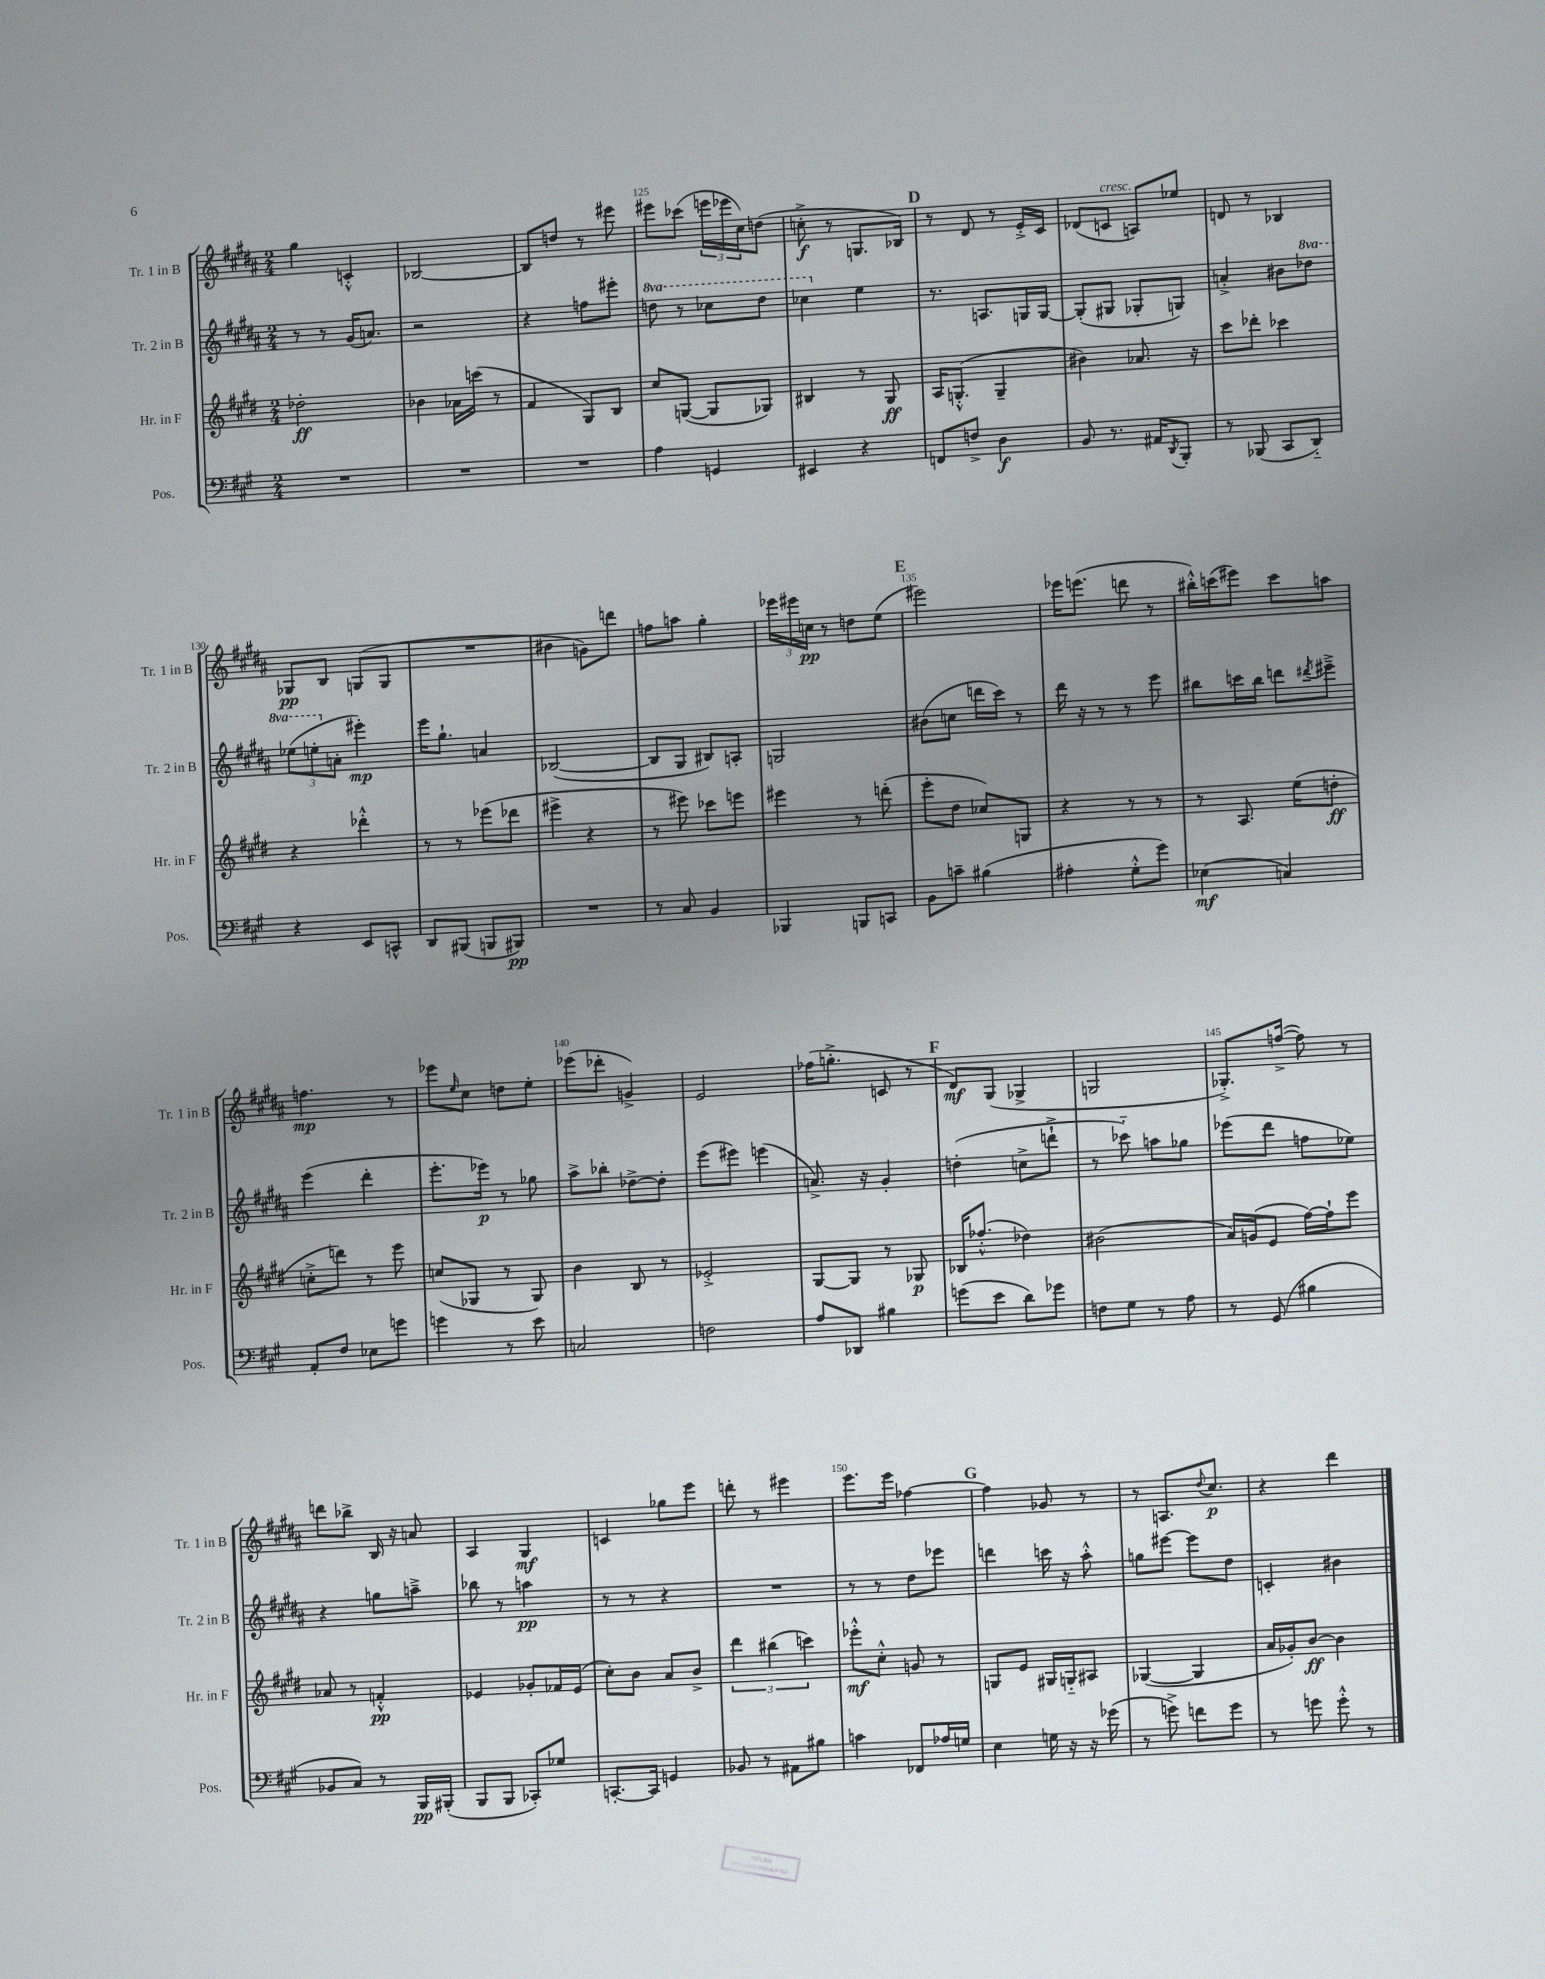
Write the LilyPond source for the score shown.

<<
\new StaffGroup <<
\new Staff = "s0" \with { instrumentName = "Tr. 1 in B" shortInstrumentName = "Tr. 1 in B" } {
    \clef treble \key b \major \numericTimeSignature \time 2/4
    gis''4 c'4-.-^ |
    bes2~ |
    bes8 d''8 r8 eis'''8 |
    eis'''8 ces'''8( \tuplet 3/2 { e'''16 ees'''16 cis''16) } d''8( |
    c''8-.->\f r8 g8. bes16) |
    \mark \markup { \bold "D" } r8 dis'8 r8 e'16-.-> cis'16 |
    des'8( c'8^\markup { \italic "cresc." } a8) ees''8 |
    d'8 r8 bes4 |
    ges8\pp b8 g8( g8 |
    R2 |
    bis'4 g'8) d'''8 |
    f''8 a''8 gis''4-. |
    \tuplet 3/2 { ees'''16 eis'''16 c''16\pp } r8 d''8 e''8( |
    \mark \markup { \bold "E" } eis'''2) |
    ees'''16 e'''8.( d'''8 r8 |
    bis''16-.-^) c'''16( eis'''8) c'''8 a''8 |
    f''4.\mp r8 |
    ees'''8 \grace { e''16 } cis''8 d''8 e''8-. |
    ees'''8( des'''8-. g'4->) |
    e'2 |
    fes''16( g''8.-.-> c'8 r8 |
    \mark \markup { \bold "F" } dis'8\mf) gis8( ges4-> |
    g2 |
    ges8.-.->) f''16~->( f''8) r8 |
    d'''8 bes''8-> b16 r16 a'8 |
    ais4 gis4\mf |
    c'4 ges''8 e'''8 |
    d'''8-. r8 eis'''4 |
    e'''8. e'''16 fes''4~ |
    \mark \markup { \bold "G" } fes''4 ges'8 r8 |
    r8 a8. \appoggiatura { dis''8 } cis''8.\p |
    r4 dis'''4 \bar "|." |
}
\new Staff = "s1" \with { instrumentName = "Tr. 2 in B" shortInstrumentName = "Tr. 2 in B" } {
    \clef treble \key b \major \numericTimeSignature \time 2/4 \set Staff.ottavationMarkups = #ottavation-simple-ordinals
    r8 r8 gis'16( a'8.) |
    r2 |
    r4 f''8 eis'''8-. |
    \ottava #1 d'''8 r8 ces'''8 d'''8 |
    ces'''4 \ottava #0 e''4 |
    \mark \markup { \bold "D" } r8. a8. g16 g16~ |
    g8-.( gis8 ges8-. g8) |
    a'4-.-> bis'8 \ottava #1 des'''8 |
    \tuplet 3/2 { ees'''8( e'''8-. \ottava #0 a'8-. } eis'''4-.\mp) |
    e'''16 gis''8.-! a'4 |
    bes2~( |
    bes8 gis8 bis8) a8-. |
    g2 |
    \mark \markup { \bold "E" } bis'8( c''8 d'''16 cis'''16) r8 |
    dis'''16 r16 r8 r8 e'''8 |
    bis''8 c'''16 bis''16 d'''8 \acciaccatura { dis'''8 } eis'''8---> |
    e'''4( dis'''4-. |
    e'''8.-. ees'''16\p) r8 ges''8 |
    ais''8-> bes''8-. des''8~-> des''8-. |
    e'''8( eis'''8) e'''4( |
    a'8.->) r16 gis'4-. |
    \mark \markup { \bold "F" } d''4-.( c''8-> d'''8-!-> |
    r8 ces'''8-_) a''8 ges''8 |
    ees'''8( dis'''8 f''8 ees''8) |
    r4 g''8 a''8---> |
    bes''8 r8 a''4\pp |
    r8 r8 r4 |
    R2 |
    r8 r8 dis''8 ees'''8 |
    \mark \markup { \bold "G" } d'''4 c'''16 r16 ais''8-.-^ |
    g''8 eis'''8~ eis'''8 dis''8 |
    c'4-. bis'4 \bar "|." |
}
\new Staff = "s2" \with { instrumentName = "Hr. in F" shortInstrumentName = "Hr. in F" } {
    \clef treble \key e \major \numericTimeSignature \time 2/4
    des''2-.\ff |
    bes'4 aes'16 c'''16( r8 |
    fis'4 gis8) b8 |
    cis''8 g8~( g8 ges8) |
    bis4 r8 gis8\ff |
    \mark \markup { \bold "D" } a16 g8.-.-^( g4-- |
    bis'4) aes'8. r16 |
    cis'''8 des'''8-. ces'''4 |
    r4 des'''4-.-^ |
    r8 r8 ees'''8( des'''8 |
    eis'''4-> r4 |
    r8 eis'''8) ces'''8 e'''8 |
    eis'''4 r8 d'''8-.( |
    \mark \markup { \bold "E" } e'''8-. dis''8 ces''8) g8 |
    r4 r8 r8 |
    r8 a8. e''16( d''8-.\ff |
    c''8-.-> d'''8) r8 e'''8 |
    c''8( ges8 r8 ges8) |
    b'4 b8 r8 |
    ees'2-.-> |
    gis8~ gis8 r8 ges8\p |
    \mark \markup { \bold "F" } bes16 fes''8.-.-^( des''4) |
    bis'2( |
    a'16) g'16( e'8 fis''16~) fis''16-! e'''8 |
    aes'8 r8 f'4-.-^\pp |
    ees'4 ges'8-. fes'16 ees'16( |
    cis''8-.) b'8 a'8 b'8-> |
    \tuplet 3/2 { dis'''4 bis''4( c'''4) } |
    ees'''8-.-^\mf cis''8-.-^ g'8 r8 |
    \mark \markup { \bold "G" } g8 e'8 gis16 g16-_ ais8 |
    ges4~( ges4 |
    a'16 ges'16-.) b'8~\ff b'4 \bar "|." |
}
\new Staff = "s3" \with { instrumentName = "Pos." shortInstrumentName = "Pos." } {
    \clef bass \key a \major \numericTimeSignature \time 2/4
    R2 |
    R2 |
    R2 |
    a4 g,4 |
    eis,4 r4 |
    \mark \markup { \bold "D" } f,8 f8-> d4\f |
    b,8 r8. ais,16 \acciaccatura { d,8 } b,,8-. |
    r8 bes,,8( cis,8 d,8-_) |
    r4 e,8 c,8-^ |
    d,8 bis,,8( b,,8 bis,,8\pp) |
    R2 |
    r8 cis8 b,4 |
    bes,,4 b,,8 c,8 |
    \mark \markup { \bold "E" } b,8 c'8-- bis4( |
    ais4-. gis8-.-^ gis'8) |
    ees4\mf( c4) |
    a,8-. fis8 ees8 g'8 |
    g'4 r8 e'8 |
    c2 |
    f2 |
    a8 des,8 bis4 |
    \mark \markup { \bold "F" } g'8( e'8 d'8) ges'8 |
    f8 gis8 r8 a8 |
    r8 gis,8( bis4 |
    bes,8 cis8) r8 b,,16\pp bis,,16-.( |
    b,,8 b,,8 ces,8-.) ges8 |
    c,8.~-. c,16 g,4 |
    bes,8 r8 ais,8 bis8 |
    c'4 fes,8 aes16 g16 |
    \mark \markup { \bold "G" } e4 g16 r16 r16 ges'16( |
    r8 g'8->) f'8 g'8 |
    r8 g'8 g'8-.-^ r8 \bar "|." |
}
>>
>>
\layout { \context { \Score currentBarNumber = #122 \override BarNumber.break-visibility = ##(#f #t #t) barNumberVisibility = #(every-nth-bar-number-visible 5) } }
